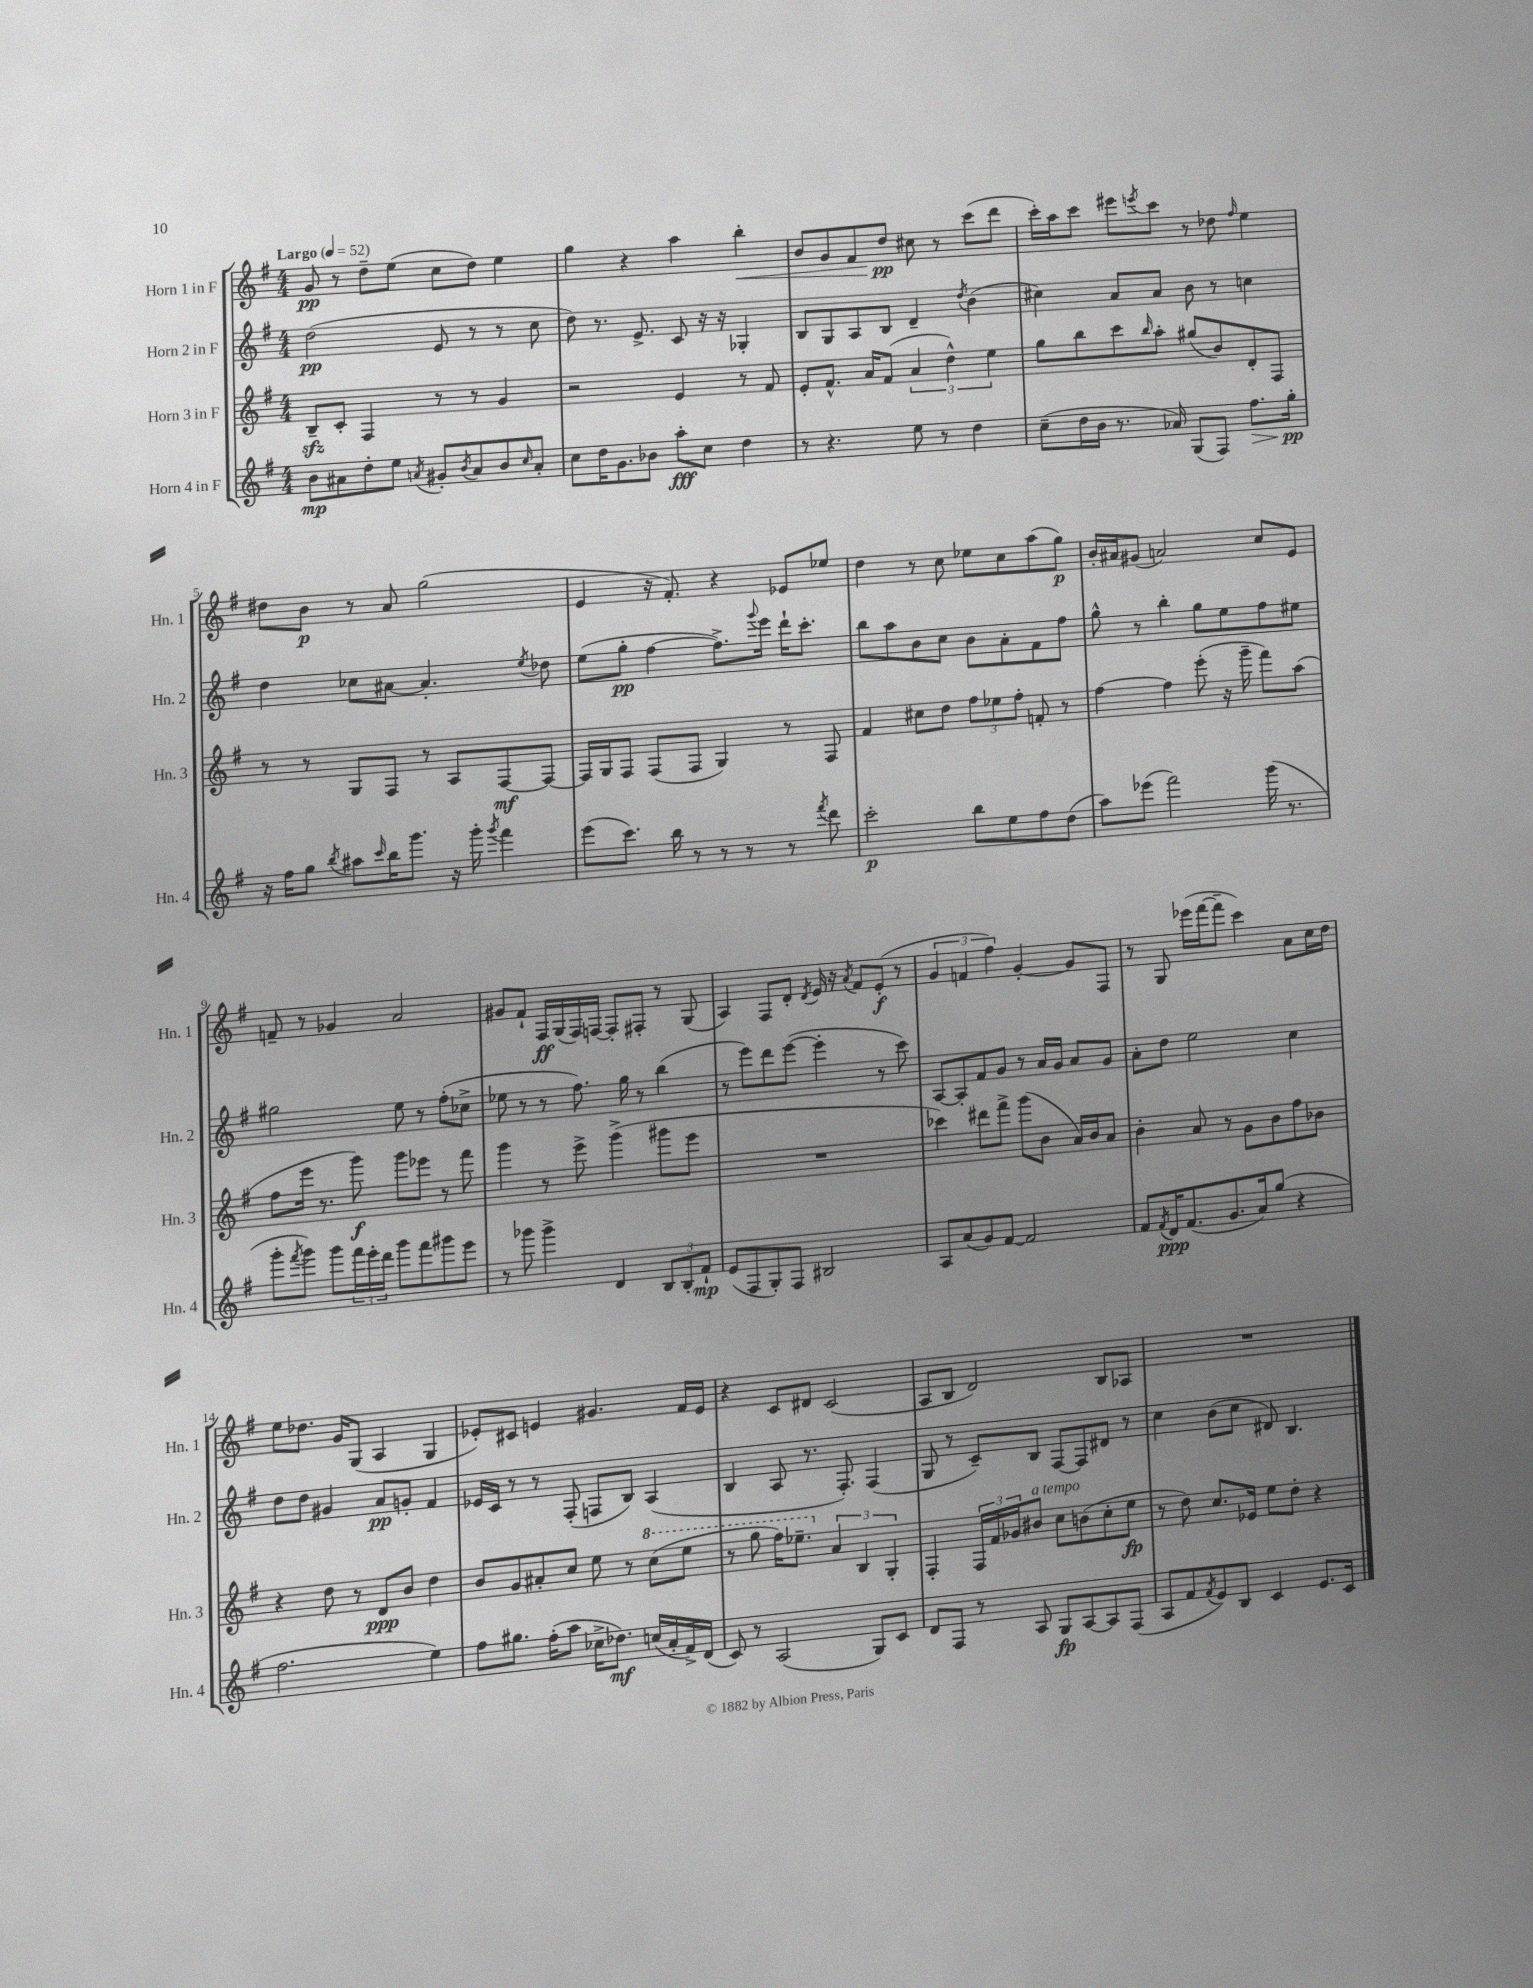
<<
\new StaffGroup <<
\new Staff = "s0" \with { instrumentName = "Horn 1 in F" shortInstrumentName = "Hn. 1" } {
    \clef treble \key g \major \numericTimeSignature \time 4/4 \tempo "Largo" 4 = 52
    g'8\pp r8 d''8-- e''8( c''8 d''8) e''4 |
    g''4 r4 a''4 b''4-.\< |
    b'8 g'8 fis'8 d''8\pp\! cis''8 r8 c'''8( d'''8 |
    c'''16-.) a''16 c'''8 eis'''8 \acciaccatura { e'''8 } c'''8 r8 des''8 \grace { fis''16 } e''4 |
    dis''8 b'8\p r8 a'8 g''2( |
    e'4 r16 fis'8.-.) r4 ees'8 ees''8 |
    d''4 r8 c''8 ees''8 c''8 a''8( g''8\p) |
    b'16-. ais'16 gis'8( a'2) c''8 e'8 |
    f'8-- r8 ges'4 a'2 |
    gis'8 fis'8-! fis16\ff g16( fis16) f16~ f8-. fis8-. r8 g8( |
    a4) fis8 d'8-. \acciaccatura { d'8 } e'16 r16 \acciaccatura { a'8 } fis'8 e'8-.\f( r8 |
    \tuplet 3/2 { g'4 f'4 fis''4) } g'4~-. g'8 fis8 |
    r8 g8 ees'''16( fis'''16~ fis'''8-- c'''4) a'8 c''16 d''16 |
    e''8 des''8. g'16 g8( a4 g4 |
    ees'8-.) cis'8 e'4 gis'4. fis'16 e'16 |
    r4 c'8 dis'8 c'2( |
    a8 b8 d'2) b8 aes8 |
    R1 \bar "|." |
}
\new Staff = "s1" \with { instrumentName = "Horn 2 in F" shortInstrumentName = "Hn. 2" } {
    \clef treble \key g \major \numericTimeSignature \time 4/4
    d''2\pp( e'8 r8 r8 c''8 |
    d''8) r8. e'8.-> c'8 r16 r16 ges4-. |
    b8 g8 a8 b8 d'4-- \acciaccatura { d''8 } b'4( |
    cis''4) a'8 a'8 b'8 r8 c''4 |
    d''4 ces''8 ais'8~ ais'4.-. \acciaccatura { e''8 } des''8 |
    e''8( g''8-.\pp fis''4~ fis''8.->) \appoggiatura { g'''8 } e'''16 d'''16-! c'''8.-. |
    b''8 a''8 b'8 c''8 b'8 a'8-. fis'8 fis''8 |
    g''8-^ r8 b''4-. g''8 e''8 fis''8 eis''8 |
    gis''2 e''8 r8 fis''8-.( ces''8-> |
    ees''8 r8 r8 fis''8.) g''16 r8 b''4( |
    r8 e'''8) d'''8 e'''8~( e'''4-. r8 c'''8) |
    a8~ a8-. fis'8 g'8 r8 a'16 g'16 a'8 g'8 |
    a'8-. d''8 e''2 c''4 |
    d''8 d''8 gis'4 a'8\pp g'8-. fis'4 |
    ees'16 c'16 r8 r8 fis8-.( f8 b8) a4( |
    b4 a8 r8. fis8.-.) fis4( |
    g8 r8 c'8--) b8 fis8~ fis8 dis'8 r8 |
    c''4 b'8( c''8 dis'8) b4. \bar "|." |
}
\new Staff = "s2" \with { instrumentName = "Horn 3 in F" shortInstrumentName = "Hn. 3" } {
    \clef treble \key g \major \numericTimeSignature \time 4/4
    b8--\sfz c'8-. fis4 r8 r8 g'4 |
    r2 e'4 r8 fis'8 |
    e'8-. fis'8.-^ a'16 fis'8( \tuplet 3/2 { a'4 d''4-^) e''4 } |
    g''8 b''8 c'''8 \grace { b''16 } a''8-. gis''8( b'8) d'8-. fis8 |
    r8 r8 g8 fis8 r8 a8 fis8~\mf fis8~ |
    fis16 g16 fis8 fis8( fis8 g4) r8 fis8 |
    fis'4 cis''8 d''8 \tuplet 3/2 { fis''8 ees''8 fis''8-. } f'8-. r8 |
    fis''4~ fis''4 e'''8-.( r16 g'''16-- fis'''8) a''8( |
    fis''8 e'''16 r8. g'''8\f) g'''8 ees'''8 r8 fis'''8 |
    g'''4 r8 e'''8-> g'''4->( gis'''8 e'''8 |
    R1 |
    ces'''4) dis'''8 fis'''8-> g'''8( b'8 a'16) b'16 a'8 |
    b'4-. a'8 r8 g'8 b'8 fis''8 bes'8 |
    r4 d''8 r8 d'8\ppp b'8 d''4 |
    b'8 g'8 ais'8-. c''8 e''8 r8 \ottava #1 c'''8( e'''8 |
    r8 g'''8 fis'''16) ees'''8.-- \ottava #0 \tuplet 3/2 { a'4 b4 g4-. } |
    fis4-. \tuplet 3/2 { fis16 fis'16 ges'16 } bis'8^\markup { \italic "a tempo" } c''8 b'8( c''8-. e''8\fp |
    r8 d''8) c''8. ees'16 e''8 d''8-. r4 \bar "|." |
}
\new Staff = "s3" \with { instrumentName = "Horn 4 in F" shortInstrumentName = "Hn. 4" } {
    \clef treble \key g \major \numericTimeSignature \time 4/4
    b'8\mp ais'8 d''8-. e''8 \acciaccatura { a'8 } gis'8-. \acciaccatura { b'8 } a'8 b'8 \grace { c''16 } a'8-. |
    c''8 d''16 g'8. bes'8 a''8-.\fff c''8 d''4 |
    r8 r4. e''8 r8 d''4 |
    c''8--( d''16 b'16 r8. aes'16) g8( fis8) fis''8.\> g''16-.\pp\! |
    r16 fis''16 g''8 \acciaccatura { b''8 } ais''8 \grace { c'''16 } b''16 g'''8. r16 g'''16-. \acciaccatura { g'''8 } fis'''4 |
    e'''8( c'''8.) b''16 r8 r8 r8 r8 \acciaccatura { fis'''8 } d'''8 |
    c'''2-.\p b''8 e''8 fis''8 d''8( |
    a''8) ees'''8( fis'''2) g'''16( r8. |
    g'''8-. \acciaccatura { fis'''8 } g'''8) g'''8 \tuplet 3/2 { fis'''16 e'''16-. d'''16 } g'''8 fis'''8 gis'''8 e'''8 |
    r8 ges'''8 ges'''4-> d'4 \tuplet 3/2 { b8 b8-. fis'8-!\mp } |
    e'8( fis8 g8-.) fis8 bis2 |
    a8 a'8( g'8) fis'8~ fis'2 |
    fis'8 \acciaccatura { fis'8 } d'16\ppp fis'8.( g'8. a'16) g''8( r4 |
    fis''2. e''4) |
    fis''8 gis''8. fis''16-.( a''8 ces''16-> des''8.\mf) c''16( a'16-. fis'16->) d'16( |
    c'8) r8 a2( g8) c'8 |
    d'8 fis8 r8 a8 g8\fp a8~ a8 fis8( |
    a8 fis'8 \acciaccatura { fis'8 } e'8) b8 c'4 e'8. c'16 \bar "|." |
}
>>
>>
